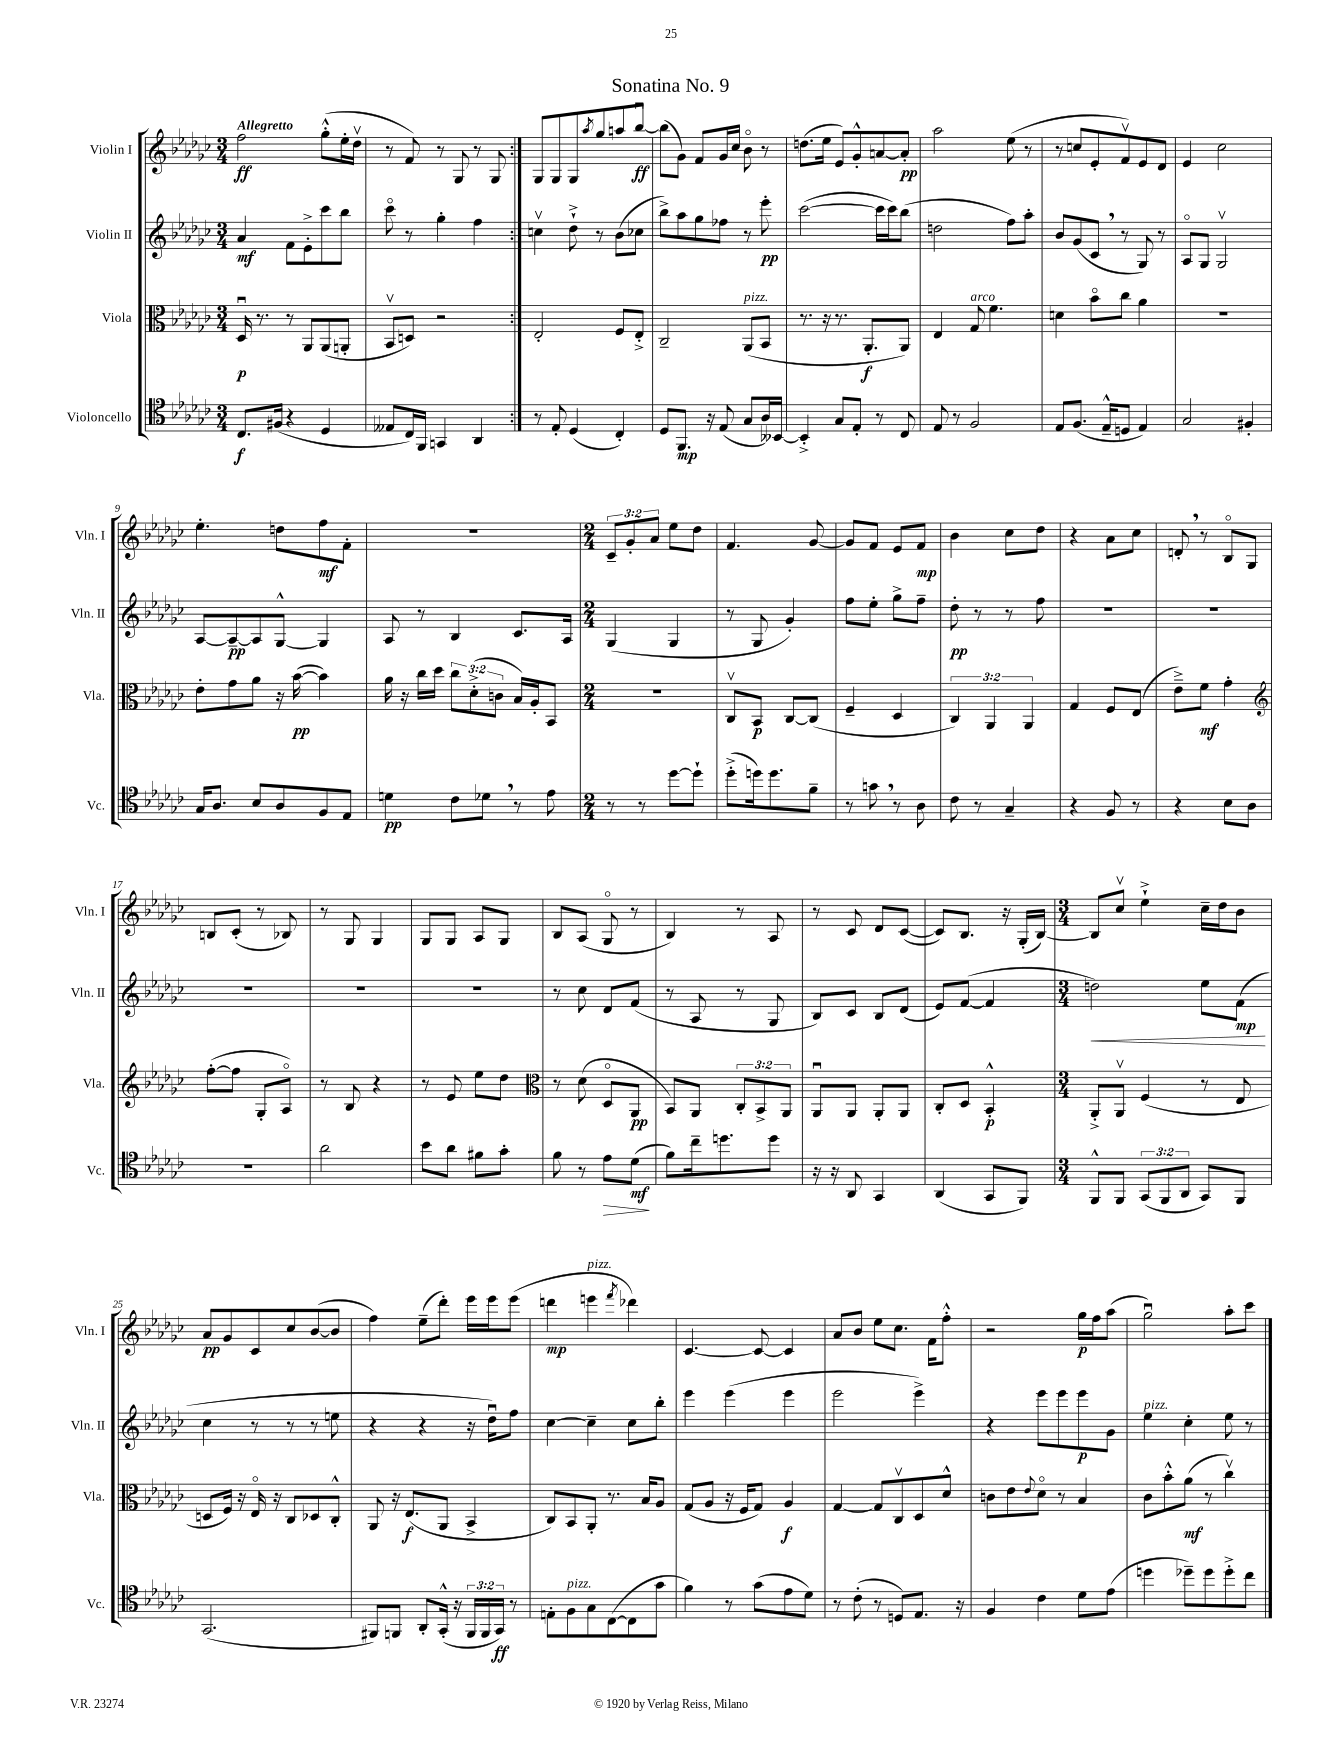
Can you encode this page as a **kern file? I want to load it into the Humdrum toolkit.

**kern	**kern	**kern	**kern
*staff4	*staff3	*staff2	*staff1
*clefC4	*clefC3	*clefG2	*clefG2
*k[b-e-a-d-g-c-]	*k[b-e-a-d-g-c-]	*k[b-e-a-d-g-c-]	*k[b-e-a-d-g-c-]
*M3/4	*M3/4	*M3/4	*M3/4
8.C-/L	16D-u/	4a-/	2ff\
.	8.r	.	.
(16F#/Jk	.	.	.
4r	8r	8f\L	.
.	8AA-/L	8e-'^\	.
4D-/	(8AA-/	8ccc-\	(8gg-'^^\L
.	8AA'/J	8bb-\J	16ee-'\L
.	.	.	16dd-v\JJ
=	=	=	=
8E--/L	8BB-v/L	8ccc-o\	8r
16C-/L)	8D/J)	8r	8f/)
16FF/JJ	.	.	.
4GG/	2r	4gg-'\	8r
.	.	.	8G-/
4AA-/	.	4ff\	8r
.	.	.	8G-/
=:|!	=:|!	=:|!	=:|!
8r	2E-'/	4ccv\	8G-/L
8E-'/	.	.	8G-/
(4D-/	.	8dd-`^\	8G-/
.	.	.	8qaa-/
.	.	8r	8gg-/
4C-'/)	8F/L	(8b-\L	8aa/
.	8E-'^/J	8cc-\J	[8bb-u/J
=	=	=	=
8D-/L	2C-~/	8bb-^\L)	(8bb-\]L
8.FF/J	.	8aa-\	8g-\J)
.	.	8gg-\	8f/L
16r	.	.	.
(8E-/	.	8ff-\J	16g-/L
.	.	.	16cc-/JJ
8G-/L	(8AA-/L	8r	8b-o\
16A-/L)	8BB-/J	8eee-'\	8r
[16BB--/JJ	.	.	.
=	=	=	=
4BB--'^/]	8.r	([2ccc-\	(8.dd\L
.	16r	.	16ee-\Jk
8G-/L	8.r	.	8e-/L)
8E-'/J	.	.	8g-'^^/
.	8.AA-'/L	.	.
8r	.	16ccc-\]LL	[8a/
.	.	16ccc-\J)	.
8C-/	8AA-/J)	(8bb-\J	8a'/]J
=	=	=	=
8E-/	4E-/	2dd\	2aa-\
8r	.	.	.
2F/	8G-/	.	.
.	4.f\	.	.
.	.	8ff\L)	(8ee-\
.	.	8aa-'\J	8r
=	=	=	=
8E-/L	4d\	8b-/L	8r
(8.F/J	.	(8g-/	8cc/L
.	8b-o\L	8c-/J	8e-'/
16E-~^^/LK	.	.	.
8D/J	8cc-\J	8r	8fv/)
4E-/)	4a-\	8G-/)	8e-/
.	.	8r	8d-/J
=	=	=	=
2G-/	2.r	8A-o/L	4e-/
.	.	8G-/J	.
.	.	2G-v/	2cc-\
4F#'/	.	.	.
=	=	=	=
16G-/LK	8e-'\L	[8A-/L	4.ee-'\
8.A-/J	.	.	.
.	8g-\	8A-~/_	.
8B-/L	8a-\J	8A-/]	.
8A-/	16r	[8G-^^/J	8dd\L
.	([16b-\	.	.
8F/	4b-\])	4G-/]	8ff\
8E-/J	.	.	8f'\J
=	=	=	=
4d\	16a-\	8A-/	2.r
.	16r	.	.
.	16cc-\LL	8r	.
.	16dd-\JJ	.	.
8c-\L	12cc-\L	4B-/	.
.	(12d-'^\	.	.
8d-\J	.	.	.
.	12c\J	.	.
8r	16B-/LL)	8.c-/L	.
.	16A-'/J	.	.
8e-\	8BB-/J	.	.
.	.	16A-/Jk	.
=	=	=	=
*M2/4	*M2/4	*M2/4	*M2/4
8r	2r	(4G-/	12c-~/L
.	.	.	12g-'/
8r	.	.	.
.	.	.	12a-/J
[8dd-\L	.	4G-/	8ee-\L
8dd-`\]J	.	.	8dd-\J
=	=	=	=
(8dd-'^\L	8C-v/L	8r	4.f/
16dd\k)	8BB-/J	8G-/	.
8.dd\	.	.	.
.	[8C-/L	4g-'/)	.
8f~\J	(8C-/]J	.	[8g-/
=	=	=	=
8r	4F~/	8ff\L	8g-/]L
8g\	.	8ee-'\J	8f/J
8r	4D-/	8gg-^\L	8e-/L
8A-\	.	8ff~\J	8f/J
=	=	=	=
8c-\	6C-/)	8dd-'\	4b-\
8r	.	8r	.
.	6AA-/	.	.
4G-~/	.	8r	8cc-\L
.	6AA-/	.	.
.	.	8ff\	8dd-\J
=	=	=	=
4r	4G-/	2r	4r
8F/	8F/L	.	8a-\L
8r	(8E-/J	.	8cc-\J
=	=	=	=
4r	8e-~^\L)	2r	8d'/
.	8f\J	.	8r
8B-\L	4g-'\	.	8B-o/L
8A-\J	.	.	8G-/J
=	=	=	=
*	*clefG2	*	*
2r	([8ff'\L	2r	8B/L
.	8ff\]J	.	(8c-'/J
.	8G-'/L	.	8r
.	8A-o/J)	.	8B-/)
=	=	=	=
2a-\	8r	2r	8r
.	8B-/	.	8G-/
.	4r	.	4G-/
=	=	=	=
8b-\L	8r	2r	8G-/L
8a-\J	8e-/	.	8G-/J
8f#\L	8ee-\L	.	8A-/L
8g-'\J	8dd-\J	.	8G-/J
=	=	=	=
*	*clefC3	*	*
8f\	8r	8r	8B-/L
8r	(8d-\	8cc-\	(8A-/J
8e-\L	8D-o/L	8d-/L	8G-o/
(8d-\J	8AA-/J	(8f/J	8r
=	=	=	=
8f\L)	8BB-/L)	8r	4B-/)
16cc-~\k	8AA-/J	8A-/	.
8.dd\	.	.	.
.	12C-'/L	8r	8r
.	12BB-^/	.	.
8dd\J	.	8G-/	8A-/
.	12AA-/J	.	.
=	=	=	=
16r	8AA-u/L	8B-/L)	8r
16r	.	.	.
8AA-/	8AA-/J	8c-/J	8c-/
4GG-/	8AA-'/L	8B-/L	8d-/L
.	8AA-/J	(8d-/J	([8c-/J
=	=	=	=
(4AA-/	8C-'/L	8e-/L)	8c-/]L)
.	8D-/J	([8f/J	8.B-/J
8GG-/L	4BB-'^^/	4f/]	.
.	.	.	16r
8FF/J)	.	.	(16G-'/LL
.	.	.	[16B-/JJ)
=	=	=	=
*M3/4	*M3/4	*M3/4	*M3/4
8FF^^/L	8AA-'^/L	2dd\)	8B-/]L
8FF/J	8AA-v/J	.	8cc-v/J
(12GG-/L	(4F/	.	4ee-`^\
12FF/	.	.	.
12AA-/J	.	.	.
8GG-/L)	8r	8ee-\L	16cc-~\LL
.	.	.	16dd-\J
8FF/J	8E-/	(8f\J	8b-\J
=	=	=	=
(2.GG-/	8D/L	4cc-\	8a-/L
.	16F/Jk)	.	8g-/
.	16r	.	.
.	16E-o/	8r	8c-/
.	16r	.	.
.	8C-/L	8r	8cc-/
.	8D-/	8r	([8b-/
.	8C-'^^/J	8ee\	8b-/]J
=	=	=	=
8FF#/L)	8AA-/	4r	4ff\)
8FF/J	16r	.	.
.	(8.E-/L	.	.
8AA-'/L	.	4r	(8ee-~\L
(16GG-'^^/Jk	8AA-/J	.	8ddd-'\J)
16r	.	.	.
24FF/LL	4BB-^/	16r	16eee-\LL
24FF/	.	.	.
.	.	16dd-u\LK)	16eee-\J
24GG-/JJ)	.	.	.
8r	.	8ff\J	(8eee-\J
=	=	=	=
8E'\L	8C-/L)	[4cc-\	4ddd\
8F\	8BB-/	.	.
8G-\	8AA-'/J	4cc-~\]	4eee\
([8C-\	8.r	.	.
.	.	.	8qfff/
8C-\]	.	8cc-\L	4ddd-\)
.	16B-/LK	.	.
8g-\J	8A-/J	8bb-'\J	.
=	=	=	=
4f\)	(8G-/L	4eee-\	[4.c-/
.	8A-/J	.	.
8r	16r	(4eee-\	.
.	16F/LK	.	.
(8g-\L	8G-/J)	.	8c-/_
8e-\	4A-/	4eee-\	4c-/]
8d-\J)	.	.	.
=	=	=	=
8r	[4G-/	2eee-\	8a-/L
(8c-'\	.	.	8b-/J
8r	8G-/]L	.	8ee-\L
8D/L)	8C-v/	.	8.cc-\J
8.E-/J	8D-/	4eee-^\)	.
.	.	.	16f\LK
.	8d-^^/J	.	8ff'^^\J
16r	.	.	.
=	=	=	=
4F/	8c\L	4r	2r
.	8e-\	.	.
.	8qqe-/	.	.
4c-\	8d-o\J	8eee-\L	.
.	8r	8eee-\	.
8d-\L	4B-/	8eee-\	16gg-\LL
.	.	.	16ff\J
(8e-\J	.	8g-\J	(8aa-\J
=	=	=	=
4dd\	8c-\L	4ee-\	2gg-u\)
.	8b-'^^\	.	.
8dd-~\L)	(8a-\J	4cc-'\	.
8dd-\	8r	.	.
8dd-'^\	4cc-v\)	8ee-\	8aa-'\L
8cc-\J	.	8r	8ccc-\J
==	==	==	==
*-	*-	*-	*-
